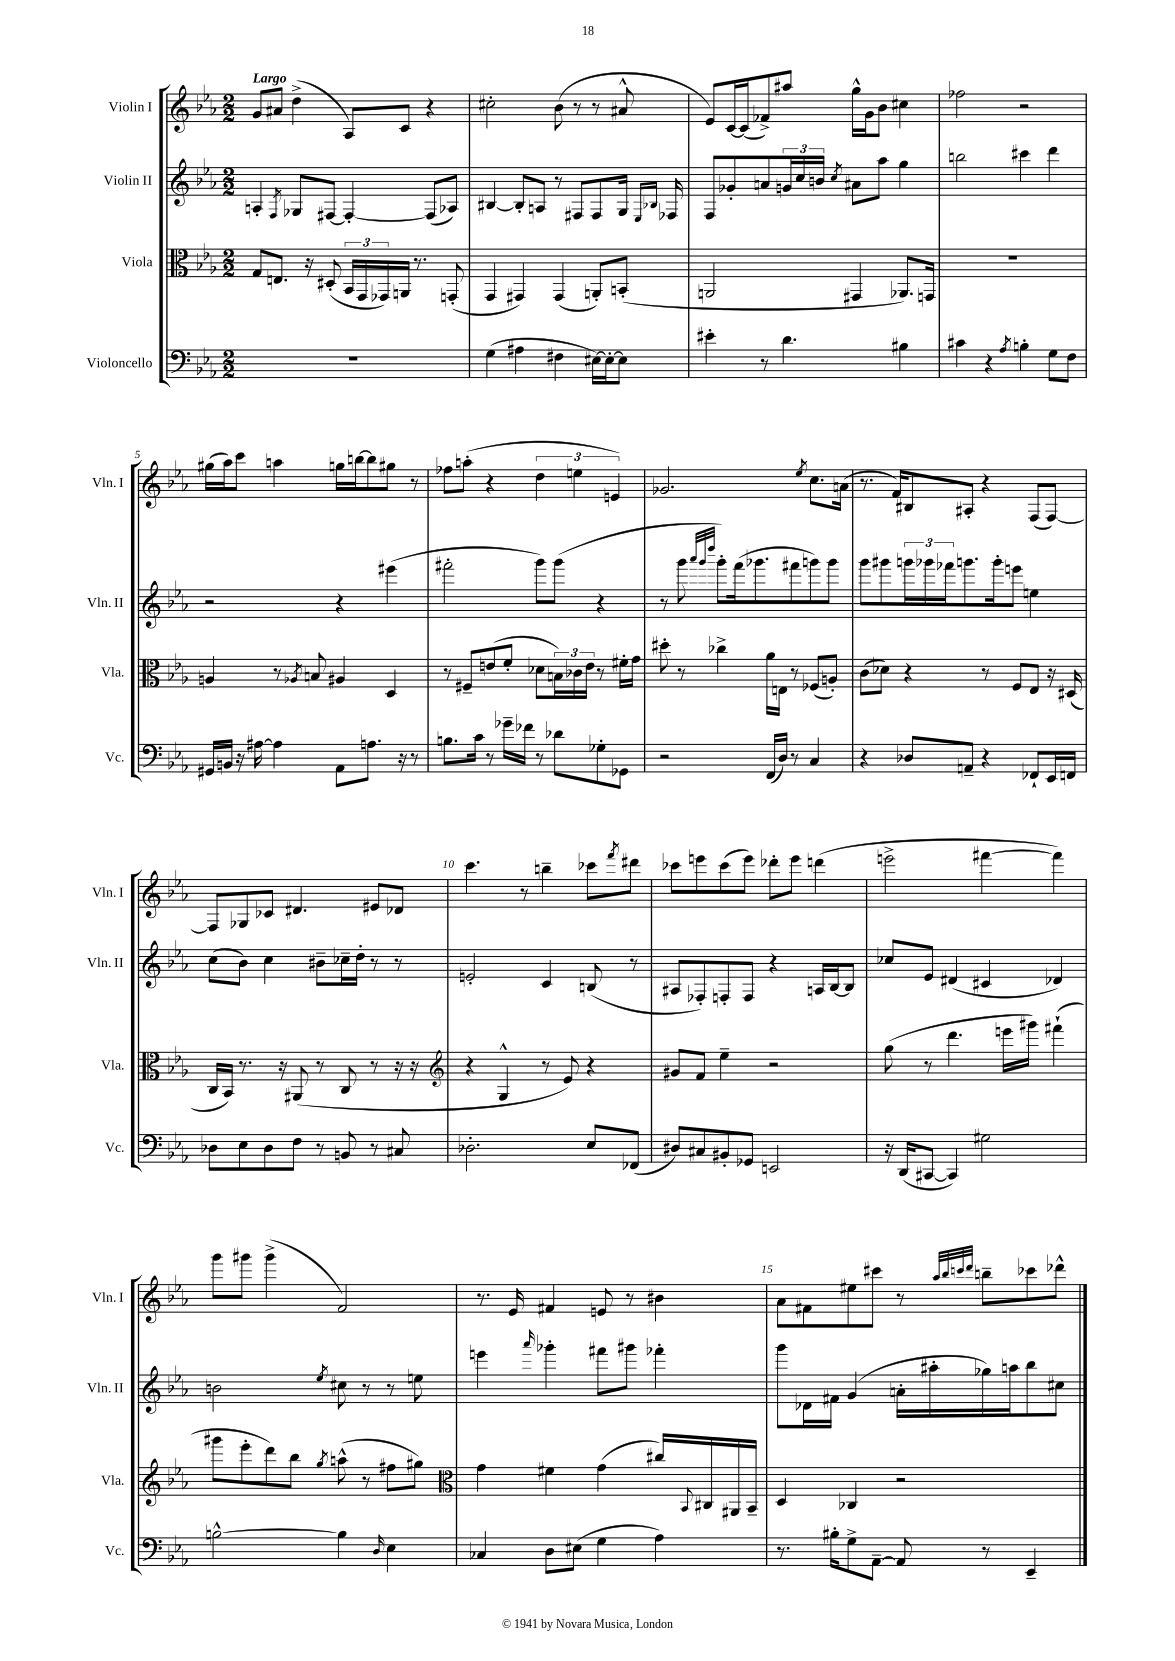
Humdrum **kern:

**kern	**kern	**kern	**kern
*staff4	*staff3	*staff2	*staff1
*clefF4	*clefC3	*clefG2	*clefG2
*k[b-e-a-]	*k[b-e-a-]	*k[b-e-a-]	*k[b-e-a-]
*M2/2	*M2/2	*M2/2	*M2/2
1r	8G	4A'	8g
.	8.E	.	8a#
.	.	8qF	.
.	.	8G-	(4dd^
.	16r	.	.
.	(8D#'	[8F#	.
.	24BB-	4F#'_	8A-)
.	24GG	.	.
.	24GG-)	.	.
.	16AA	.	8c
.	8.r	.	.
.	.	(8F#]	4r
.	(8GG'	8A-)	.
=	=	=	=
(4G	4GG	[4B#	2cc#'
4A#	4GG#)	8B#']	.
.	.	8A	.
4F#	(4GG#	8r	(8b-
.	.	8F#	8r
[16E#)	8AA')	8F#	8r
16E#'_	.	.	.
8E#]	(8BB'	16G	8a#^^
.	.	16qqE-	.
.	.	16qqB-	.
.	.	16F-	.
=	=	=	=
4e#'	2AA	8F	8e-)
.	.	8g-'	[16c
.	.	.	(16c]
8r	.	8a	8f-^)
4.d	.	24g	8aa#
.	.	24cc	.
.	.	24b	.
.	.	8qcc	.
.	4GG#	8a#	16gg^^
.	.	.	16g
.	.	8aa-	8b-
4B#	8.AA-)	4gg	4cc#
.	16GG	.	.
=	=	=	=
4c#	1r	2bb	2ff-
4r	.	.	.
8qA-	.	.	.
4B'	.	4ccc#	2r
8G	.	4ddd	.
8F	.	.	.
=	=	=	=
16GG#	4A	2r	(16gg#
16BB	.	.	16aa-)
16r	.	.	8ccc
[16A#	.	.	.
4A#]	8r	.	4aa
.	8qA-	.	.
.	8B	.	.
8AA-	4A#	4r	16gg
.	.	.	[16bb
8.A	.	.	8bb]
.	4D	(4eee#	8gg#
16r	.	.	.
8r	.	.	8r
=	=	=	=
8.B	8r	2fff#'	8ff-
.	8F#~	.	(8aa'
16c	.	.	.
8r	(8e	.	4r
16g-~	8f'	.	.
16f-	.	.	.
8r	8d-	8ggg)	6dd
8d-	24B)	(8ggg	.
.	24c-	.	6ee
.	24e	.	.
8G-'	8r	4r	.
.	.	.	6e)
8GG-	16f#'	.	.
.	16g	.	.
=	=	=	=
2r	8dd#'	8r	2.g-
.	8r	8ggg	.
.	.	32qqaaa-	.
.	.	32qqggg	.
.	.	32qqdddd	.
.	4cc-^	8ggg')	.
.	.	(16fff	.
.	.	8.ggg-	.
(16FF	16a-	.	.
16D)	16E	.	.
8r	8r	8fff#	.
.	.	.	8qee-
4C	(8F-	8ggg)	8.cc
.	8A')	8ggg	.
.	.	.	(16a
=	=	=	=
4r	(8c	8ggg	8.r
.	8d-)	8ggg#	.
.	.	.	16f)
8D-	4r	24ggg	8B#
.	.	24ggg-	.
.	.	24fff-	.
8AA~	.	8.ggg	8A#'
4r	8r	.	4r
.	.	16ggg'	.
.	8F	8eee	.
8FF-`	8E-	4ee	(8F
16EE-	16r	.	[8F)
16FF	(16D#	.	.
=	=	=	=
8D-	16C	(8cc	8F]
.	16BB-)	.	.
8E-	8.r	8b-)	8G-
8D-	.	4cc	8c-
.	16r	.	.
8F	(8AA#	.	4.d#
8r	8r	8b#~	.
8BB	8C	16cc-~	.
.	.	16dd'	.
8r	8r	8r	8e#
8C#	16r	8r	8d-
.	16r	.	.
=	=	=	=
*	*clefG2	*	*
2.D-'	4r	2e'	4.ccc
.	4G^^	.	.
.	.	.	8r
.	8r	4c	4bb~
.	8e-)	.	.
8E-	4r	(8B	8ccc-
.	.	.	8qfff
(8FF-	.	8r	8ddd#
=	=	=	=
8D#)	8g#	8A#	8ccc-
8C#	8f	8F-')	8eee
8BB#'	4ee-~	8F'	(8ccc-
8GG-	.	8F	8eee)
2EE	2r	4r	8ddd-'
.	.	.	8eee
.	.	16A	(4ddd
.	.	[16B-	.
.	.	8B-]	.
=	=	=	=
16r	(8gg	8cc-	2eee^
(16DD	.	.	.
[8CC#	8r	8e-	.
4CC#])	4.ddd	(4d#	.
2G#	.	4c#	[4fff#
.	16eee	.	.
.	16ggg#)	.	.
.	(4fff#`	4d-)	4fff#])
=	=	=	=
[2B^^	8ggg#	2b	8ggg
.	8eee-'	.	8ggg#
.	8ddd)	.	(4ggg#^
.	8bb-	.	.
.	8qgg	8qee-	.
4B]	(8aa^^	8cc#	2f)
.	8r	8r	.
16qqD	.	.	.
4E-	8ff#	8r	.
.	8gg#)	8ee	.
=	=	=	=
*	*clefC3	*	*
4C-	4g	4eee	8.r
.	.	.	16e-
.	.	16qqaaa-	.
8D	4f#	4ggg-'	4f#
(8E#	.	.	.
4G	(4g	8fff#	8e
.	.	8ggg#	8r
4A-)	16cc#)	4fff-'	4b#
.	8qqBB-	.	.
.	16C#	.	.
.	16AA#	.	.
.	16BB-~	.	.
=	=	=	=
8.r	4D	8ggg	8a-
.	.	16d-	8f#
16B#'	.	16f#	.
8G^	4C-	(4g	8ee#
[8AA-~	.	.	8ccc#
8AA-]	2r	16a'	8r
.	.	16aa#'	.
.	.	.	32qqaa-
.	.	.	32qqbb-
.	.	.	32qqccc
.	.	.	32qqddd
8r	.	16gg-)	8bb~
.	.	16aa	.
4EE-~	.	8bb-	8ccc-
.	.	8cc#	8ddd-^^
==	==	==	==
*-	*-	*-	*-
